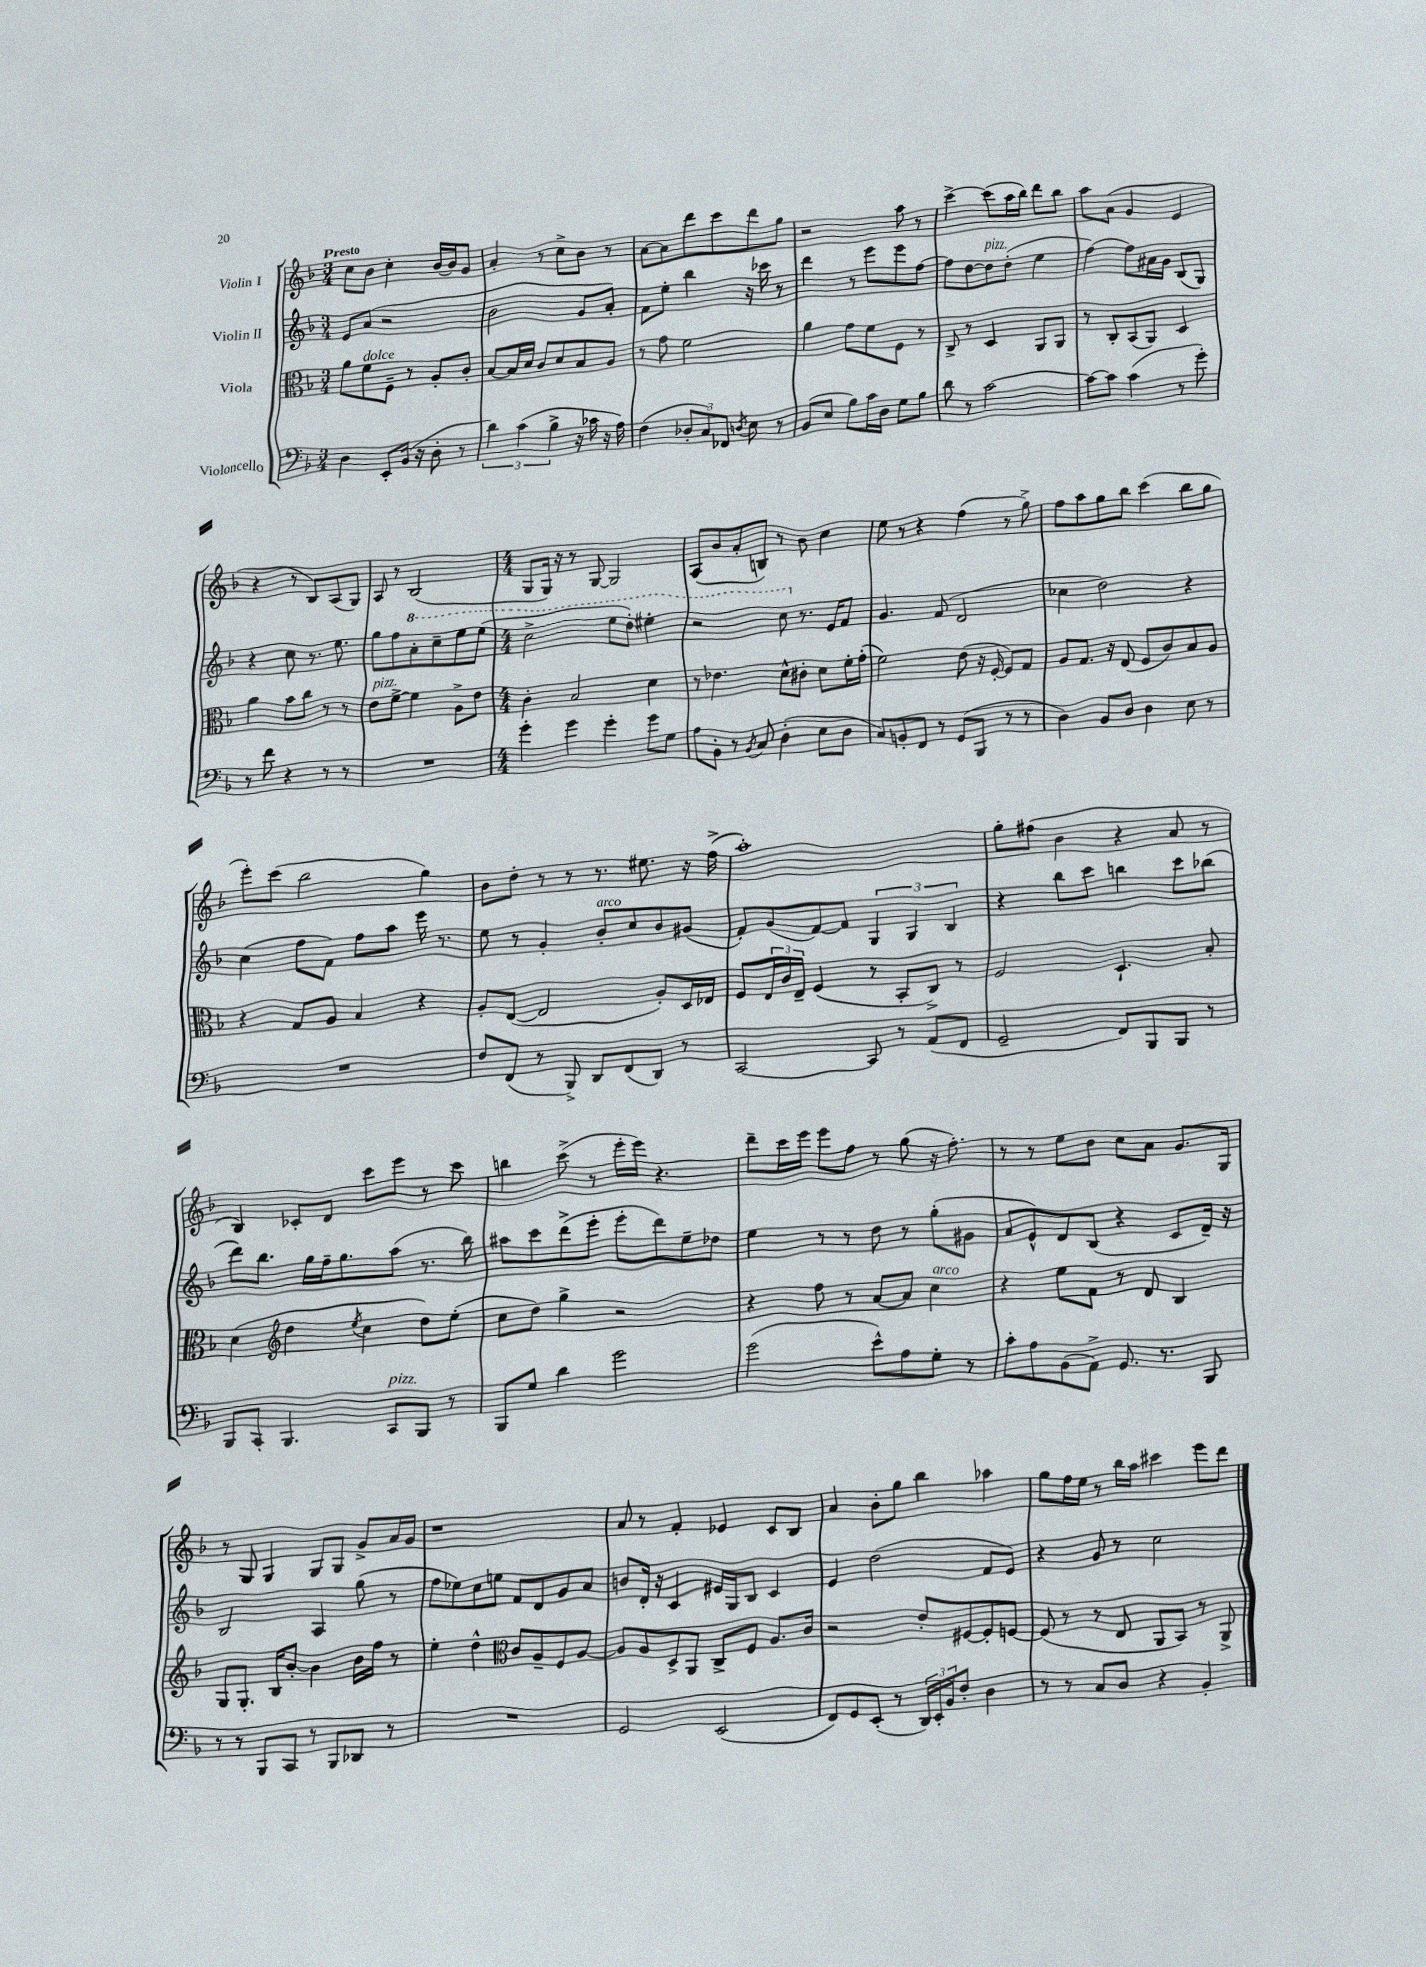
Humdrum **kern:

**kern	**kern	**kern	**kern
*staff4	*staff3	*staff2	*staff1
*clefF4	*clefC3	*clefG2	*clefG2
*k[b-]	*k[b-]	*k[b-]	*k[b-]
*M3/4	*M3/4	*M3/4	*M3/4
4D	8a	8e	8cc
.	8f	(8a	8b-
8EE'	8F~	2r	4cc'
(16BB-	8r	.	.
16r	.	.	.
8D'	8A'	.	[16b-
.	.	.	16b-]
8r	8c'	.	8g
=	=	=	=
6d)	[8B-	2b-	4a'
.	16B-]	.	.
(6c	.	.	.
.	16d	.	.
.	8c	.	8r
6B-^	.	.	.
.	8d	.	8cc^
16r	8B-	8g	8b-
16c-	.	.	.
16r	8A	8a')	8r
16A)	.	.	.
=	=	=	=
(4F	8r	8f	[8a
.	8g	8ee'	8a]
12D-'	2f	4bb-	8ddd
12C)	.	.	.
.	.	.	8ccc
12FF-	.	.	.
8qD	.	.	.
8E	.	16r	8ddd
.	.	16ccc-	.
8r	.	8r	8gg
=	=	=	=
(8BB-	4a	4ddd	2r
8E	.	.	.
8B-)	8g	8r	.
16c	8f	8eee	.
16D	.	.	.
8G	8F	8eee	8aa
8B-	8r	[8ff	8r
=	=	=	=
8d	8C^	8ff]	[4ccc^
8r	8r	[8dd	.
[2c	4D	8dd]	(8ccc]
.	.	(8dd'	16aa
.	.	.	16bb-)
.	8AA	4ee	8ddd
.	8AA	.	8bb-
=	=	=	=
8c_	8r	[4ff)	8aa
8c]	8C'	.	(8a
(4c	(8BB-	8ff]	4g
.	8AA)	16a#	.
.	.	16g	.
8r	4D	(8B-	4e
8g')	.	8G)	.
=	=	=	=
8r	4a	4r	4r
8f	.	.	.
4r	8b-	8cc	8r
.	8cc	8.r	8B-)
8r	8r	.	(8A
.	.	8.ee	.
8r	8r	.	8G)
=	=	=	=
2.r	8e	8gg	8A
.	[8f^	8ff	8r
.	4f]	8aa'	(2B-
.	.	8ccc~	.
.	8A^	8eee	.
.	8e	(8eee	.
=	=	=	=
*M4/4	*M4/4	*M4/4	*M4/4
4g'	4c'	2ccc^	8G
.	.	.	16G)
.	.	.	16r
4g	2B-	.	8r
.	.	.	[8G
4g'	.	8eee	2G]
.	.	8ddd')	.
8g	4d	4eee#'	.
8G	.	.	.
=	=	=	=
8A	8r	2r	(8A
8BB-'	4.e-	.	8b-
8r	.	.	8a'
8qBB-	.	.	.
8C	.	.	8B)
(4D'	8d^^	8ccc	8r
.	8c#'	8.r	8b-
8E	8d	.	4cc
.	.	16e	.
8D	16f'	8f	.
.	(16g'	.	.
=	=	=	=
8C)	2f)	4.g	8ee
8BB'	.	.	8r
8FF	.	.	4r
8r	.	(8f	.
(8GG	(8e	2d	(4ff
8BBB-	16r	.	.
.	[16F'	.	.
8r	8F])	.	8r
8r	8G	.	8gg^)
=	=	=	=
4D)	8A	4cc-	8ff
.	8.G	.	8aa
8BB-	.	2dd)	8gg
.	16r	.	.
8D	(8E	.	8bb-
4D	8F	.	(4ccc
.	8c)	.	.
8E	8B-	4r	8bb-
8r	8A	.	8gg
=	=	=	=
1r	4r	(4cc	8eee')
.	.	.	(8ccc
.	8G	8ff	2bb-
.	8A	8f)	.
.	4B-	8ff	.
.	.	8aa	.
.	4r	16eee	4gg)
.	.	8.r	.
=	=	=	=
8F	8A'	8ee	8b-
(8FF	([8E	8r	8dd'
8r	2E]	4g'	8r
8BBB-^)	.	.	8r
8DD	.	8b-'	8.r
(8FF	.	8cc	.
.	.	.	8.ee#
8DD)	8A')	8b-	.
8r	16D	(8g#	16r
.	16E-	.	(16ff^
=	=	=	=
[2CC	8F	8f')	1aa')
.	24E	(8g	.
.	24c	.	.
.	24E~	.	.
.	(4F	[8f)	.
.	.	8f]	.
8CC]	8r	6G	.
8r	8BB-'	.	.
.	.	6G	.
(8AA	8C^)	.	.
.	.	6B-	.
8FF	8r	.	.
=	=	=	=
2GG~	2F	4r	8gg'
.	.	.	(8ff#
.	.	8bb-	4b-
.	.	8ccc	.
8FF)	4.D`	4bb	4r
8BBB-	.	.	.
8BBB-	.	8ccc	8a
8r	8B-'	(8bb-	8r
=	=	=	=
8BBB-	(4d	8ddd)	4B-)
8CC'	.	8.bb-	.
*	*clefG2	*	*
4.BBB-	4dd	.	8c-'
.	.	16gg	.
.	.	16ff~	8d
.	.	8.gg	.
.	8qee	.	.
.	4cc	.	8ccc
8CC	.	(8aa	8eee
8BBB-	8dd)	8.r	8r
8r	(8ee'	.	8ccc
.	.	16bb-)	.
=	=	=	=
8BBB-	8cc	8aa#	4bb
8G	8dd)	8ccc	.
4d	4gg^	(8ddd^	(8ccc^
.	.	8eee'	8r
2g	2r	8eee'	16eee'
.	.	.	16eee)
.	.	8ddd)	4.r
.	.	8ee~	.
.	.	8dd-	.
=	=	=	=
(2g	4r	4ee	8ddd~
.	.	.	16ccc
.	.	.	16eee
.	8ff	8r	8eee
.	8r	8r	8ff
8e^^)	[8a	8dd	8r
8A	8a]	8r	(8gg
8G'	4cc	(8gg'	16r
.	.	.	8.ff')
8r	.	8g#	.
=	=	=	=
8c'	4r	8a	8r
8A	.	8e^^)	8r
(8BB-	8ee	8d	8ee
8AA^)	8f	(8B-	8b-
8.GG	8r	4r	8cc
.	8d	.	8a
8.r	.	.	.
.	4B-	8c	8.g
8BBB-	.	16d~)	.
.	.	16r	16G
=	=	=	=
8r	8G	2B-	8r
8r	8.G'	.	8G
8BBB-	.	.	4G
.	16B-	.	.
8CC	[8b-'	.	.
8r	4b-]	4A	8G
8BBB-	.	.	8G
8DD-	16b-	(8gg	8g^
.	16ff	.	.
8r	8r	8r	16a
.	.	.	16g
=	=	=	=
1r	4ee'	8ff	1r
.	.	8ee-)	.
.	4dd^^	8cc	.
.	.	8ee	.
*	*clefC3	*	*
.	8c	8f	.
.	8A~	8d	.
.	8F	8g	.
.	[8A	8a	.
=	=	=	=
2GG	8A]	8b	8a
.	8A	16d'	8r
.	.	16r	.
.	8D^	4c	4f'
.	8AA	.	.
(2EE	8C^	16e#	4e-
.	.	16G	.
.	8F	8B-	.
.	8.A	4c	8c
.	.	.	8B-
.	16c	.	.
=	=	=	=
8FF)	2r	4e	4a
8GG	.	.	.
(8EE'	.	(2dd	8b-'
8r	.	.	8gg
24DD)	8e'	.	4bb-
24EE'	.	.	.
24BB-	.	.	.
8F'	[8F#	.	.
4D	8F#']	8f	4aa-
.	[8F	8e)	.
=	=	=	=
8r	(8F]	4r	8gg
8r	8r	.	16ff
.	.	.	16ee
8C	8r	8g	8r
8D	8E	8r	16bb-
.	.	.	16aa
4r	8AA	2cc	4ccc#
.	8BB-)	.	.
4BB-'	8r	.	8eee
.	8AA^	.	8ddd
==	==	==	==
*-	*-	*-	*-
